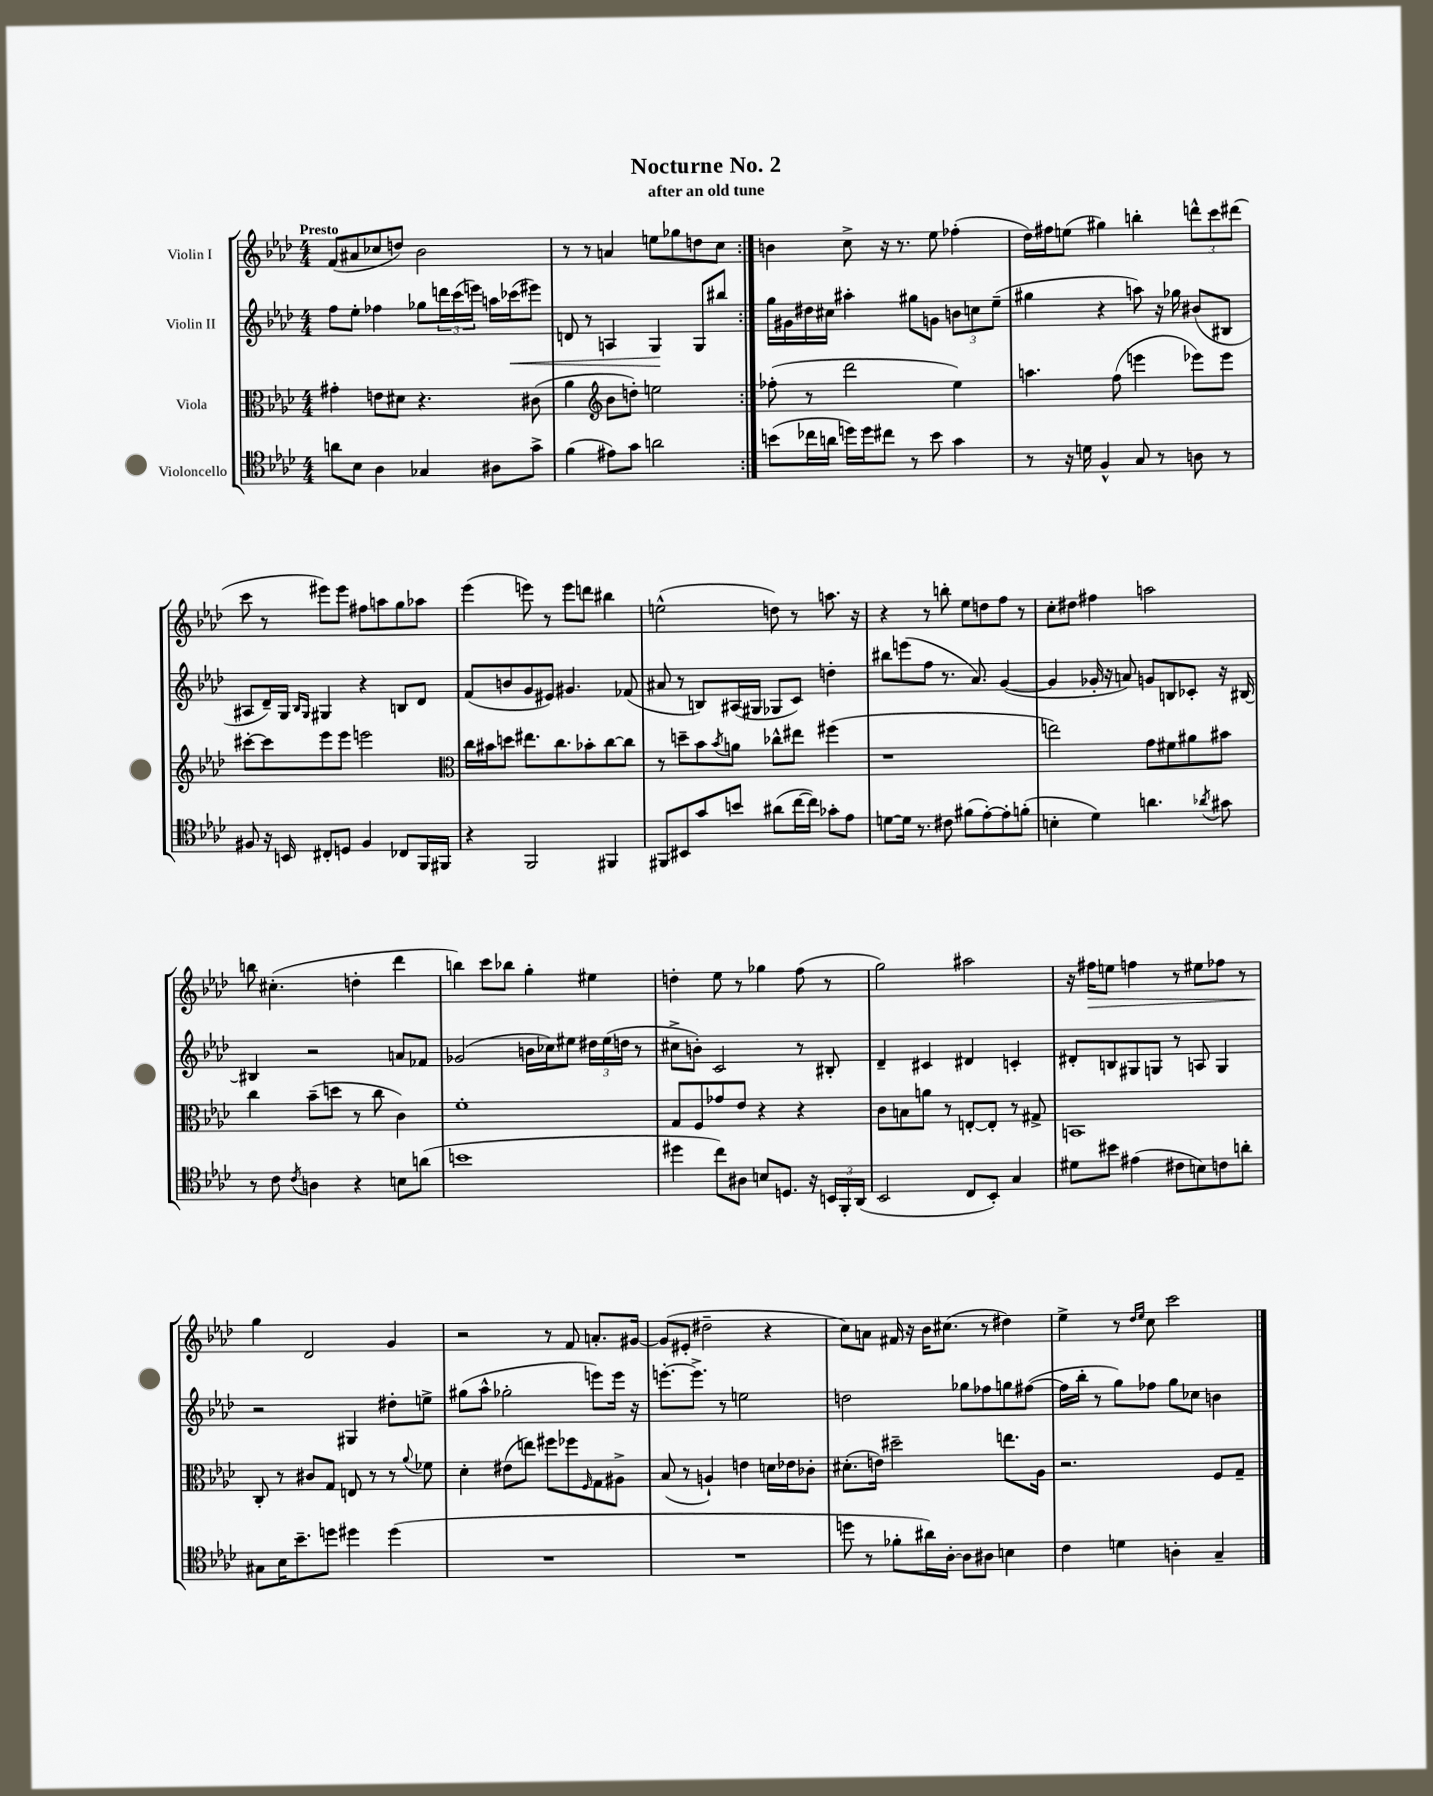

**kern	**kern	**kern	**kern
*staff4	*staff3	*staff2	*staff1
*clefC4	*clefC3	*clefG2	*clefG2
*k[b-e-a-d-]	*k[b-e-a-d-]	*k[b-e-a-d-]	*k[b-e-a-d-]
*M4/4	*M4/4	*M4/4	*M4/4
8a	4g#'	8ff	(8f
8B-	.	8ee-'	8a#
4A-	8e	4ff-	8cc-
.	8d#	.	8dd)
4G-	4.r	8gg-	2b-
.	.	24ddd	.
.	.	(24ccc	.
.	.	24eee)	.
8A#	.	16aa	.
.	.	(16ccc-	.
8g^	(8c#	8eee#)	.
=	=	=	=
(4f	4a-	8d	8r
.	.	8r	8r
*	*clefG2	*	*
8e#)	8b-	4A	4a
8g	8dd')	.	.
2a	2ee	4G	8ee
.	.	.	8gg-
.	.	8G	8dd
.	.	8bb#	8cc
=:|!	=:|!	=:|!	=:|!
(8b	(8ff-'	16gg	4b
.	.	16g#	.
16cc-	8r	16dd#	.
16a	.	16cc#	.
16dd)	2ddd-	4aa#'	8cc^
16dd	.	.	.
8cc#	.	.	16r
.	.	.	8.r
8r	.	8gg#	.
8b	.	8g	8ee-
4g	4ee-)	12b	(4ff-'
.	.	12cc	.
.	.	(12ee-~	.
=	=	=	=
8r	4.aa	4gg#	16dd-)
.	.	.	16ff#
16r	.	.	(8ee
16d	.	.	.
4F^^	.	4r	4gg#)
.	(8ff	.	.
8G	4eee	8aa)	4bb'
8r	.	16r	.
.	.	16gg-	.
8A	8eee-)	(8b#	12ddd^^
.	.	.	12ccc
8r	8eee-	8B#	.
.	.	.	(12ddd#
=	=	=	=
8F#	[8ccc#'	8A#	8ccc
16r	8ccc#]	16d-~)	8r
16BB	.	16G	.
.	.	16qqB-	.
.	.	16qqG	.
8C#'	8eee-	4G#	8eee#)
8D	8eee-	.	8eee#
4F#	2eee	4r	8ff#
.	.	.	8aa
8C-	.	8B	8gg
16FF	.	8d-	8aa-
16FF#	.	.	.
=	=	=	=
*	*clefC3	*	*
4r	16cc	(8f	(4eee-
.	16b#	.	.
.	8dd	8b	.
2FF	8.ee#	8g	8eee)
.	.	8e#)	8r
.	8.cc	.	.
.	.	4.g#	8eee
.	8b-'	.	8ddd
4FF#	[8cc	.	4bb#
.	8cc]	(8f-	.
=	=	=	=
8FF#	8r	8a#	(2ee^^
8BB#	8dd~	8r	.
8g	8b-	8B)	.
.	8qb-	.	.
8b	8a	(16A#	.
.	.	16G#	.
(8a#	8cc-^^	8G-	8dd)
[16cc	8ee#	8c)	8r
16cc])	.	.	.
8g-'	(4ff#	4dd'	8.aa
8e-	.	.	.
.	.	.	16r
=	=	=	=
[8d	1r	8bb#	4r
16d]	.	(8eee	.
8.r	.	.	.
.	.	8ff	8r
8c#	.	8.r	8bb'
(8f#	.	.	8ee-
.	.	8.a-)	.
[8e-')	.	.	8dd
8e-']	.	([4g	8ff
(8f'	.	.	8r
=	=	=	=
4B'	2ee)	4g]	8cc'
.	.	.	8dd#
4d-)	.	16g-'	4ff#
.	.	16r	.
.	.	8a)	.
4.a	8g	8g	2aa
.	8f#	8B	.
.	8a#	8c-'	.
8qa-	.	.	.
8g#	8b#	16r	.
.	.	[16B#	.
=	=	=	=
8r	4cc	4B#]	8bb
8c	.	.	(4.cc#'
8qc	.	.	.
4A	(8b-~	2r	.
.	8dd	.	.
4r	8r	.	4dd'
.	8cc	.	.
8B	4c)	8a	4ddd-
(8a	.	8f-	.
=	=	=	=
1b	1f'	(2g-	4bb)
.	.	.	8ccc
.	.	.	8bb-
.	.	16b	4gg'
.	.	16cc-)	.
.	.	8ee#	.
.	.	24dd#	4ee#
.	.	(24ee#	.
.	.	24dd	.
.	.	8r	.
=	=	=	=
4dd#	8G	8cc#^	4dd'
.	8F	8b')	.
8cc)	8g-	2c	8ee-
8A#	8e-	.	8r
8B	4r	.	4gg-
8.D	.	.	.
.	4r	8r	(8ff
16r	.	.	.
24BB	.	8B#'	8r
24FF'	.	.	.
(24AA-	.	.	.
=	=	=	=
2BB-	8c	4d-~	2gg)
.	8B	.	.
.	8a	4c#	.
.	8r	.	.
8C	[8E'	4d#	2aa#
8BB-')	8E']	.	.
4G	8r	4c'	.
.	8G#^	.	.
=	=	=	=
8d#	1BB	8d#'	16r
.	.	.	16ff#
8b#	.	8B	8ee
(4e#	.	8G#	4ff
.	.	8G	.
8c#	.	8r	8r
8B)	.	8A	8ee#
8c	.	4G	8ff-
8a'	.	.	8r
=	=	=	=
8G#	8C'	2r	4gg
16B-	8r	.	.
8.b-~	.	.	.
.	8c#	.	2d-
8dd	8G	.	.
4dd#	8E	4G#	.
.	8r	.	.
(4dd#	8r	8dd#'	4g
.	8qqa-	.	.
.	8f-	8ee^	.
=	=	=	=
1r	4d-'	(8gg#	2r
.	.	8aa-^^	.
.	(8e#	2gg-'	.
.	8ee)	.	.
.	8ff#	.	8r
.	8ff-	.	8f
.	16qqF	.	.
.	8G	8eee)	8.a'
.	8A#^	16eee	.
.	.	16r	[16g#
=	=	=	=
1r	(8B-	[8.eee'	(8g#]
.	8r	.	8e#'
.	.	8.eee^]	.
.	4A`)	.	2dd#~
.	.	8r	.
.	4e	2ee	.
.	16d	.	4r
.	16e-	.	.
.	8c-'	.	.
=	=	=	=
8dd	(8.d#'	2dd	8cc)
8r	.	.	8a
.	16e)	.	.
8f-'	2dd#~	.	16f#
.	.	.	16r
16a#)	.	.	16b-
[16A-'	.	.	(8.cc#
8A-]	.	8gg-	.
8A#	.	8ff-	8r
4B	8.ee	8gg	4dd#)
.	.	([8ff#	.
.	16A-	.	.
=	=	=	=
4c	2.r	16ff#]	4ee-^
.	.	16bb-'	.
.	.	8r	.
4d	.	8gg)	8r
.	.	.	16qqdd-
.	.	.	16qqee-
.	.	8ff-	8cc
4A'	.	8gg	2ccc
.	.	8cc-	.
4G~	8F	4b	.
.	8G~	.	.
==	==	==	==
*-	*-	*-	*-
